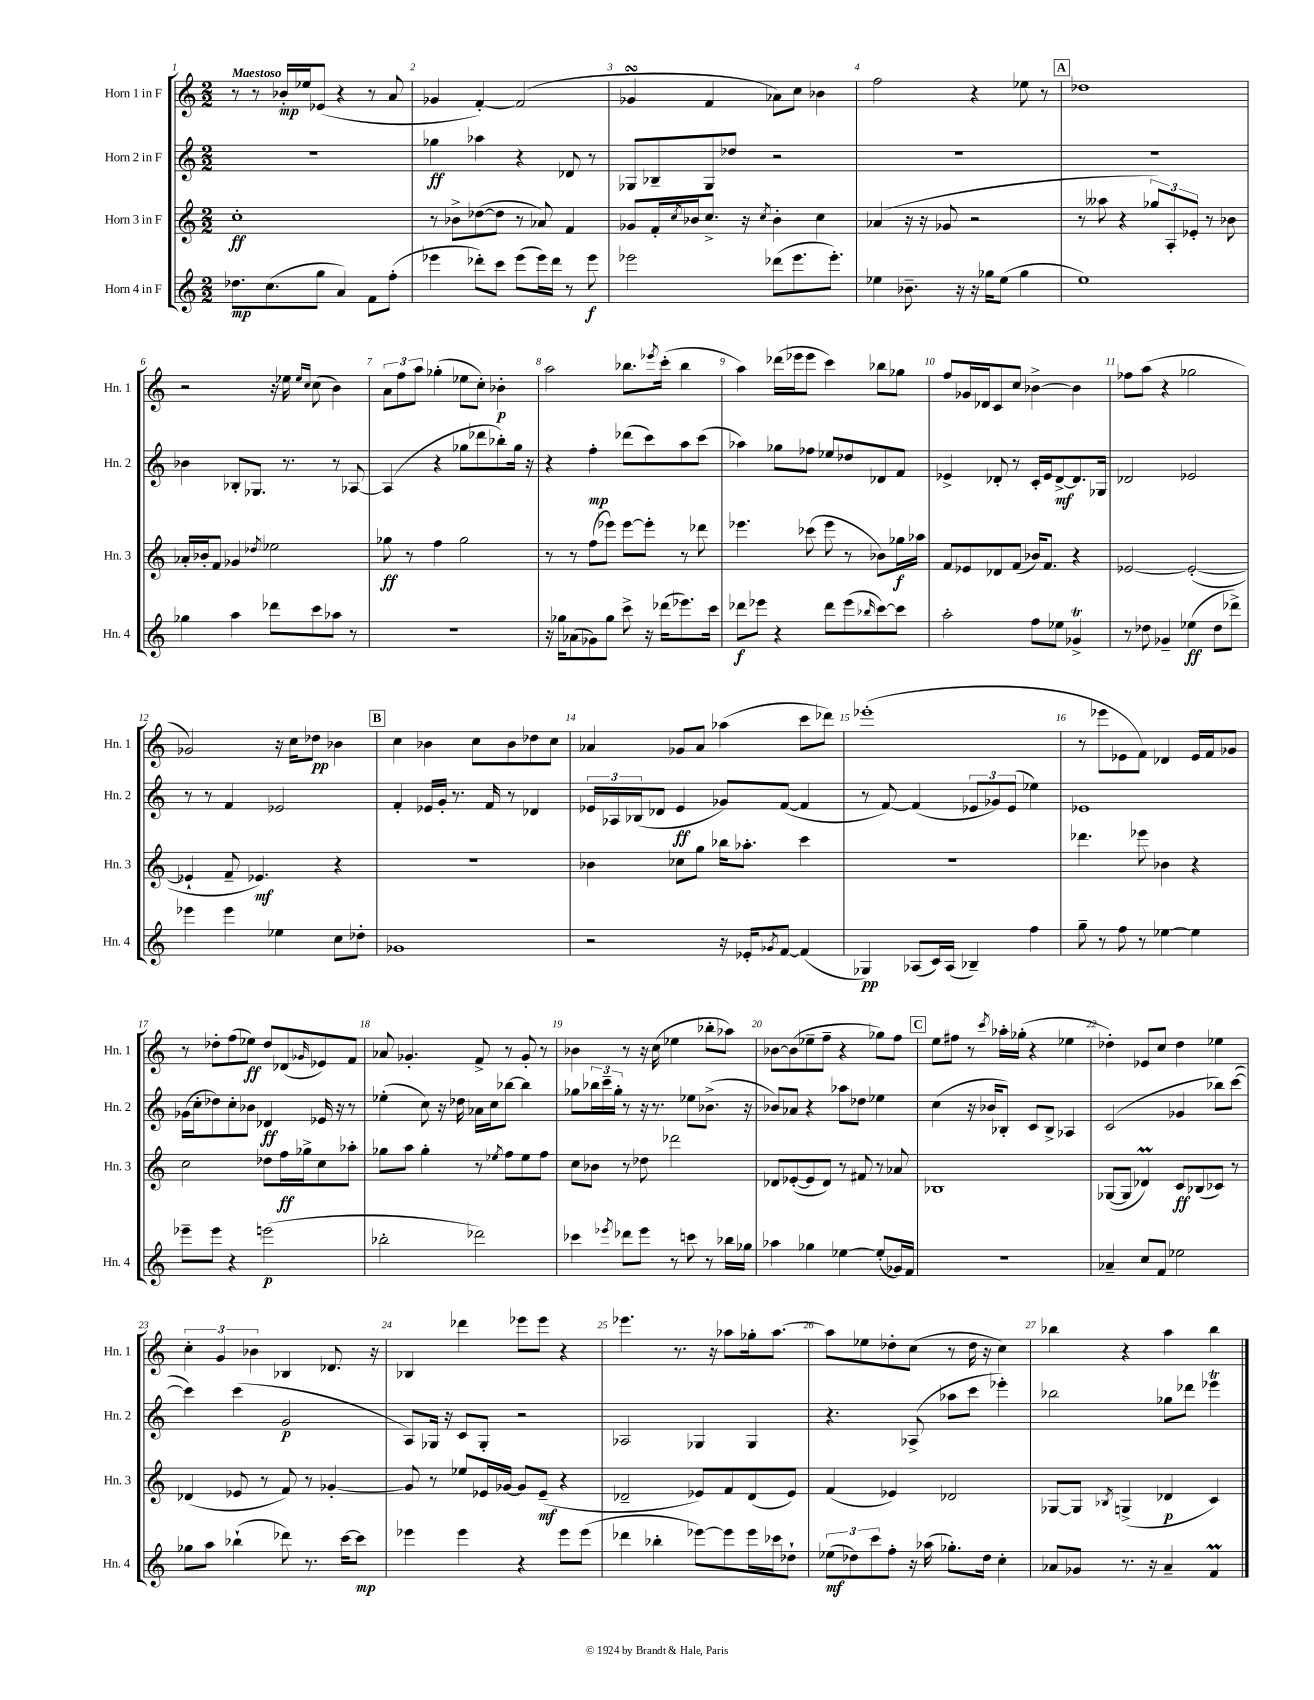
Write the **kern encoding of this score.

**kern	**kern	**kern	**kern
*staff4	*staff3	*staff2	*staff1
*clefG2	*clefG2	*clefG2	*clefG2
*k[]	*k[]	*k[]	*k[]
*M2/2	*M2/2	*M2/2	*M2/2
8.dd-	1cc'	1r	8r
.	.	.	8r
(8.cc	.	.	.
.	.	.	16b-'
.	.	.	16ee-
8gg	.	.	(8e-
4a)	.	.	4r
8f	.	.	8r
(8ff'	.	.	8a
=	=	=	=
4eee-	8r	4gg-	4g-
.	8b-^	.	.
8ddd-')	([8dd-	4aa-	[4f')
8ccc	8dd-]	.	.
(8eee-	8r	4r	(2f]
16eee-)	8a-)	.	.
16ddd-	.	.	.
8r	4f	8d-	.
8eee-	.	8r	.
=	=	=	=
2eee-	8g-	8G-	4g-
.	16f'	8B-~	.
.	8qcc	.	.
.	16b-	.	.
.	8.cc^	8G-	4f
.	.	8dd-	.
.	16r	.	.
.	8qcc	.	.
(8ddd-	4b-'	2r	8a-)
8.eee-	.	.	8cc
.	4cc	.	4b-
8.eee-')	.	.	.
=	=	=	=
4ee-	(4a-	1r	2ff
8.b-~	16r	.	.
.	16r	.	.
.	8g-	.	.
16r	.	.	.
16r	2r	.	4r
16gg-	.	.	.
(8ee-	.	.	.
4gg-	.	.	8ee-
.	.	.	8r
=	=	=	=
1ee)	8r	1r	1dd-
.	8aa--	.	.
.	4r	.	.
.	12gg-)	.	.
.	12A'	.	.
.	12e-'	.	.
.	8r	.	.
.	8b-	.	.
=	=	=	=
4gg-	16a-'	4b-	2r
.	16b-'	.	.
.	8f	.	.
4aa	4g-	8B-'	.
.	.	8.G-	.
.	8qdd-	.	.
8ddd-	2ee-	.	16r
.	.	8.r	16ee-
.	.	.	16qqee-
.	.	.	16qqcc
8ccc	.	.	(8cc
8aa-	.	8r	4b)
8r	.	[8A-	.
=	=	=	=
1r	8gg-	(4A-]	12a
.	.	.	12ff
.	8r	.	.
.	.	.	12aa
.	4ff	4r	(4gg-'
.	2gg-	8gg-	8ee-
.	.	8ddd-	8cc')
.	.	8bb-')	4b-'
.	.	16gg-	.
.	.	16r	.
=	=	=	=
16r	8r	4r	2aa
16gg-	.	.	.
(8a-	8r	.	.
8g-)	(8ff	4ff'	.
8gg-	8eee-)	.	.
8ccc^	[8eee-	(8ddd-	8.bb-
16r	8eee-']	8ccc)	.
.	.	.	8qeee-
(16ddd-	.	.	(16ccc'
8.eee-)	8r	8aa	4bb-
.	8ddd-	(8ccc	.
16ccc	.	.	.
=	=	=	=
8ddd-	4.eee-	4aa-)	4aa)
8eee-	.	.	.
4r	.	8gg-	(16ddd-
.	.	.	16eee-
.	(8ccc-	8ff-	8eee-
8ddd-	8eee-	8ee-	4ccc)
(8eee-	8r	8dd-	.
16qqbb-	.	.	.
[8ccc)	8b-)	8d-	8bb-
8ccc]	16gg-	8f	8gg-
.	16aa-	.	.
=	=	=	=
2aa'	8f	4e-^	8ff
.	8e-	.	16g-
.	.	.	16d-
.	8d-	8d-'	8c
.	(8f	8r	8cc
8ff	16b-)	16c'	[4b-^
.	8.f	16e-	.
8ee-	.	[8d-^	.
4g-^	4r	8.d-]	4b-]
.	.	16G-	.
=	=	=	=
8r	[2e-	2d-	8ff-
8dd-	.	.	(8aa
4g-~	.	.	4r
(4ee-	(2e-'_	2e-	2gg-
8dd-	.	.	.
8ddd-^)	.	.	.
=	=	=	=
4eee-	4e-`]	8r	2g-)
.	.	8r	.
4eee-	8f~	4f	.
.	4.e-)	.	.
4ee-	.	2e-	16r
.	.	.	16cc
.	.	.	8dd-
8cc	4r	.	4b-
8dd-'	.	.	.
=	=	=	=
1g-	1r	4f'	4cc
.	.	16e-	4b-
.	.	16g'	.
.	.	8.r	.
.	.	.	8cc
.	.	16f	.
.	.	8r	8b-
.	.	4d-	8dd-
.	.	.	8cc
=	=	=	=
2r	4b-	24e-	4a-
.	.	24A-	.
.	.	(24B-	.
.	.	8d-	.
.	8cc-	4e-	8g-
.	8gg	.	8a-
16r	16bb-	8g-)	(4aa-
16e-'	8.aa-'	.	.
8qg-	.	.	.
[8f	.	([8f	.
(4f]	4ccc	4f]	8ccc
.	.	.	8ddd-)
=	=	=	=
4G-)	1r	8r	(1eee-'
.	.	[8f)	.
(8A-	.	(4f]	.
16c)	.	.	.
(16A-	.	.	.
4B-~)	.	12e-	.
.	.	12g-)	.
.	.	(12e-	.
4ff	.	4ee-)	.
=	=	=	=
8gg~	4.ddd-	1e-	8r
8r	.	.	8eee-
8ff	.	.	8e-
8r	8eee-	.	8f)
[4ee-	4b-	.	4d-
4ee-]	4r	.	16e-
.	.	.	16f
.	.	.	8g-
=	=	=	=
8eee-~	2cc	(16g-	8r
.	.	16cc'	.
8eee-	.	8dd-)	8dd-'
4r	.	8cc'	(8ff
.	.	8b-	8ee-)
(2eee	8dd-	4d-	8dd-
.	16ff	.	(8d-
.	16gg-^	.	.
.	.	.	16qqg-
.	8cc	16e-	8e-)
.	.	16r	.
.	8aa-'	8r	8f
=	=	=	=
2bb-'	8gg-	(4ee-'	8a-
.	8aa	.	4.g-'
.	4gg-'	8cc)	.
.	.	16r	.
.	.	16dd-	.
2ddd-)	8r	16a-	8f^
.	.	16cc	.
.	8qee-	.	.
.	8ff	[8bb-	8r
.	8ee-	4bb-]	8g-'
.	8ff	.	8r
=	=	=	=
4ccc-	8cc	8gg-	4b-
.	8b-	24bb-	.
.	.	24ccc~	.
.	.	24gg-'	.
8qeee-	.	.	.
8ddd-	8r	8r	8r
8eee-	8dd-	16r	16r
.	.	8.r	(16cc
8r	2ddd-	.	4ee-
8ccc	.	8ee-	.
8r	.	(8.b-^	8bb-'
16bb-	.	.	8aa-)
16gg-	.	16r	.
=	=	=	=
4aa-	8d-	8b-)	[8b-
.	([8e-'	8a-	(8b-]
4gg-	8e-]	4r	8ee-~
.	8d-)	.	8ff~
[4ee-	8r	8aa-	4r
.	8f#	8dd-	.
(8ee-']	8r	4ee-	8gg-)
16g-)	8a-	.	8ff
16f	.	.	.
=	=	=	=
1r	1B-	(4cc	8ee
.	.	.	8ff#
.	.	16r	8r
.	.	16b-	.
.	.	.	8qccc
.	.	8B-')	16aa-'
.	.	.	(16gg-'
.	.	8c	4r
.	.	8B-^	.
.	.	4A-	4ee-
=	=	=	=
4a-~	([8G-	(2c	4dd-')
.	8G-]	.	.
8cc	4d-)	.	8e-
8f	.	.	8cc
2ee-	8c	4g-	4dd-
.	(8B-	.	.
.	8c-)	8bb-)	4ee-
.	8r	([8ccc	.
=	=	=	=
8gg-	(4d-	4ccc])	6cc'
8aa	.	.	.
.	.	.	6g
(4bb-`	8e-	(4ccc	.
.	.	.	6b-
.	8r	.	.
8ddd-)	8f)	2g	4B-
8.r	8r	.	.
.	[4g-'	.	8.d-
[16ccc	.	.	.
8ccc]	.	.	.
.	.	.	16r
=	=	=	=
4eee-	8g-]	8A)	4B-
.	8r	16G-	.
.	.	16r	.
4eee-	8ee-	8c	4ddd-
.	16e-	8G-'	.
.	[16g-	.	.
4r	8g-]	2r	8eee-
.	(8e-~	.	8eee-
8eee-	4r	.	4r
(8eee-	.	.	.
=	=	=	=
4ddd-	2d-~	2A-	4.eee-
4bb-'	.	.	.
.	.	.	8.r
[8eee-)	8e-)	4G-	.
.	.	.	16r
8eee-]	8f	.	8aa-
16eee-	(8d-	4G-	16gg-'
16ccc-	.	.	[8.aa-
8dd-`	8e-)	.	.
=	=	=	=
(12ee-	(4f	4.r	8aa-]
12dd-)	.	.	.
.	.	.	8ee-
12ccc	.	.	.
8ff'	4e-)	.	8dd-'
16r	.	(8A-^	(8cc
(16aa-	.	.	.
8.gg-')	2d-	8aa-	8r
.	.	8ccc	16dd-
16dd-	.	.	16r
4cc'	.	4eee-')	4cc)
=	=	=	=
8a-	[8G-	2bb-	4bb-
8g-	8G-]	.	.
.	8qB-	.	.
8.r	(4G^	.	4r
16r	.	.	.
4a-~	4d-	8gg-	4aa
.	.	8ddd-	.
4f	4c)	4eee-	4bb-
==	==	==	==
*-	*-	*-	*-
